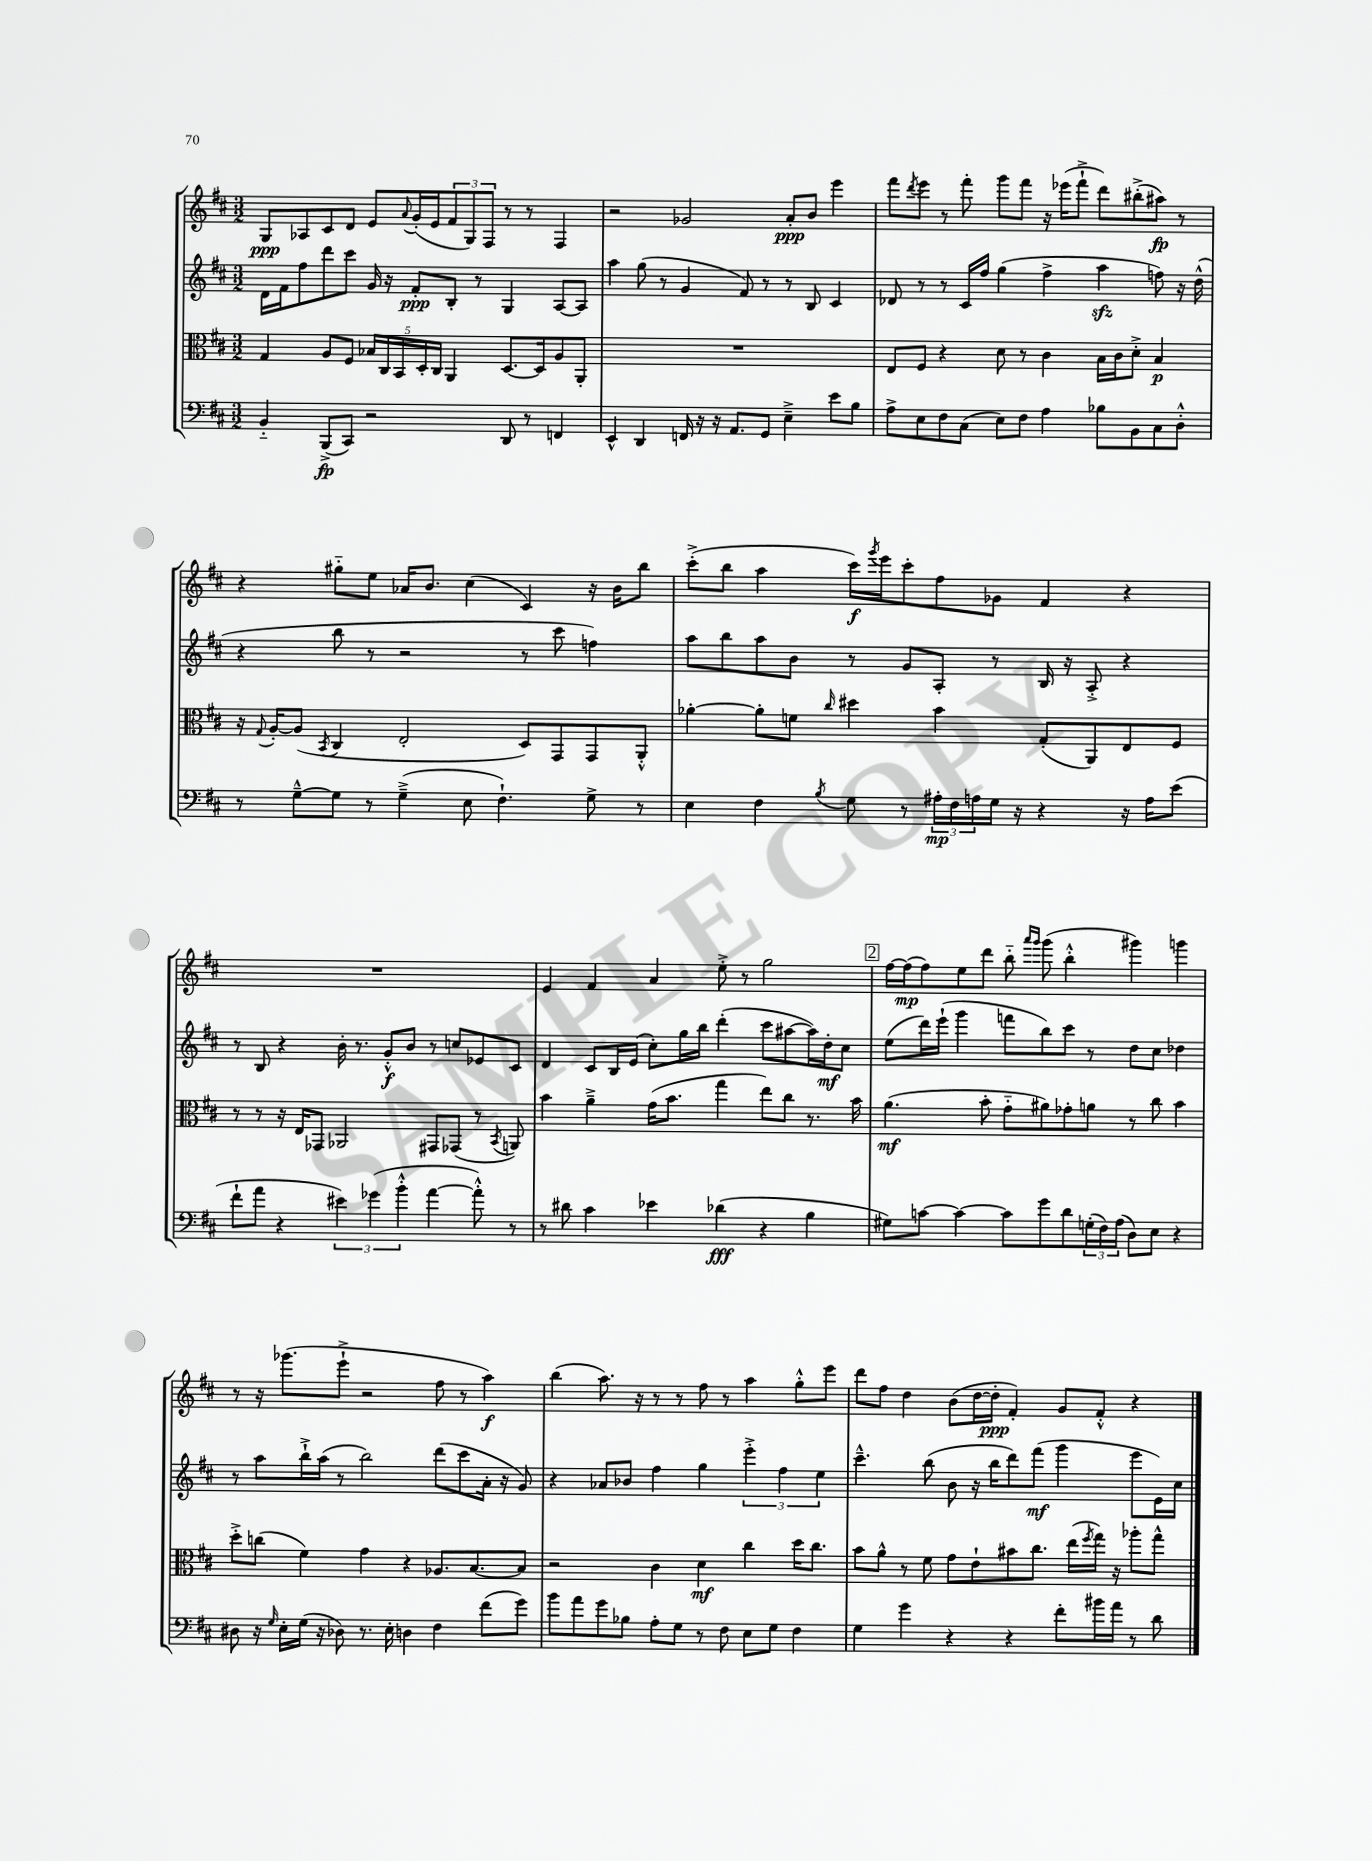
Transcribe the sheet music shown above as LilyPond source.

<<
\new StaffGroup <<
\new Staff = "s0" {
    \clef treble \key d \major \numericTimeSignature \time 3/2
    g8\ppp aes8 cis'8 d'8 e'8 \appoggiatura { a'8 } g'16-.( e'16 \tuplet 3/2 { fis'8 g8) fis8 } r8 r8 fis4 |
    r2 ges'2 a'8-.\ppp b'8 e'''4 |
    fis'''8 \acciaccatura { d'''8 } e'''8 r8 fis'''8-. g'''8 fis'''8 r16 ees'''16( fis'''8-!-> d'''8) bis''8-.->( ais''8\fp) r8 |
    r4 gis''8-_ e''8 aes'16 b'8. cis''4( cis'4) r16 b'16 b''8 |
    cis'''8-.->( b''8 a''4 cis'''16\f) \acciaccatura { g'''8 } e'''16 cis'''8-. fis''8 ges'8 fis'4 r4 |
    R1. |
    e'4 fis'4 a'4 e''8-.-> r8 g''2 |
    \mark \markup { \box "2" } fis''16~ fis''16\mp( fis''8) e''8 d'''8 b''8-_ \grace { a'''16 g'''16 } g'''8( b''4-.-^ gis'''4) g'''4 |
    r8 r16 ges'''8.( e'''8-!-> r2 fis''8 r8 a''4\f) |
    b''4( a''8.) r16 r8 r8 fis''8 r8 a''4 g''8-.-^ e'''8 |
    d'''8 fis''8 d''4 b'8( d''16~ d''16-.\ppp fis'4-.) g'8 fis'8-.-^ r4 \bar "|." |
}
\new Staff = "s1" {
    \clef treble \key d \major \numericTimeSignature \time 3/2
    d'16 fis'16 fis''8 d'''8 cis'''8 g'16 r16 fis'8-.\ppp b8-. r8 g4 a8~ a8 |
    a''4 g''8( r8 g'4 fis'8) r8 r8 b8 cis'4 |
    des'8 r8 r8 cis'16 fis''16 g''4( fis''4-> a''4\sfz f''8) r16 d''16-^( |
    r4 b''8 r8 r2 r8 cis'''8 f''4) |
    a''8 b''8 a''8 b'8 r8 g'8 a8-. r8 b16 r16 a8-.-> r4 |
    r8 b8 r4 b'16-. r8. g'8-.-^\f b'8 r8 c''8 ees'8 cis'8 |
    d'4 cis'8 b16 e'16( cis''8-.) g''16 b''16 d'''4-.( cis'''8 ais''8~ ais''16) d''16-.\mf cis''8 |
    \mark \markup { \box "2" } e''8( d'''16) e'''16-!( g'''4 f'''8 b''8) cis'''8 r8 d''8 cis''8 des''4 |
    r8 a''8 b''16-!-> a''16( r8 b''2) d'''8( cis'''8 a'16-. r16 g'8) |
    r4 aes'8 bes'8 fis''4 g''4 \tuplet 3/2 { e'''4-.-> fis''4 e''4 } |
    cis'''4.---^ b''8( b'8 r16 b''16 d'''8) fis'''8\mf( g'''4 e'''8 e'16) cis''16 \bar "|." |
}
\new Staff = "s2" {
    \clef alto \key d \major \numericTimeSignature \time 3/2
    g4 a8 fis8 \tuplet 5/4 { bes16 cis16 b,16 d16-. cis16 } a,4 d8.~ d16 a8 a,8-. |
    R1. |
    e8 fis8 r4 d'8 r8 cis'4 b16 cis'16 d'8-.-> b4\p |
    r16 \appoggiatura { g8 } a16~-. a8( \acciaccatura { b,8 } cis4 e2-. d8) g,8 g,8 a,8-.-^ |
    aes'4~-. aes'8-. f'8 \grace { cis''16 } dis''4 b'4 g8-.( a,8) e8 fis8 |
    r8 r8 r16 e16 ges,8 aes,2 gis,8 ges,8( r8 \acciaccatura { b,8 } a,8) |
    b'4 a'4---> g'16( b'8. g''4 e''8) cis''8 r8. b'16 |
    \mark \markup { \box "2" } a'4.\mf( b'8-. g'8-_ ais'8) ges'8-. a'8 r8 cis''8 b'4 |
    d''8-.-> c''8( fis'4) g'4 r4 aes8. b8.~ b8 |
    r2 cis'4 d'4\mf cis''4 d''16 cis''8. |
    b'8 a'8-^ r8 fis'8 g'8 e'8-! bis'8 cis''8. e''16( \acciaccatura { fis''8 } g''16) r16 aes''8-. g''8-^ \bar "|." |
}
\new Staff = "s3" {
    \clef bass \key d \major \numericTimeSignature \time 3/2
    b,4-_ b,,8->\fp( cis,8) r2 d,8 r8 f,4 |
    e,4-^ d,4 f,16 r16 r16 a,8. g,8 e4---> e'8 b8 |
    a8-> e8 fis8 cis8( e8) fis8 a4 bes8 b,8 cis8 d8-.-^ |
    r8 g8~---^ g8 r8 g4--->( e8 fis4.-!) g8-> r8 |
    e4 fis4 \acciaccatura { b8 } g8 r8 \tuplet 3/2 { ais16-.\mp fis16 a16 } g16 r16 r4 r16 a16 e'8( |
    fis'8-! a'8 r4 \tuplet 3/2 { eis'4) ges'4( b'4-.-^ } a'4~ a'8-.-^) r8 |
    r8 dis'8 cis'4 ees'4 des'4\fff( r4 b4 |
    \mark \markup { \box "2" } gis8) c'8~ c'4~ c'8 g'8 d'8 \tuplet 3/2 { g16-.( fis16) a16( } d8) e8 r4 |
    dis8 r16 \grace { g16 } e16-. g16( r16 des8) r8. e16-. d4 fis4 fis'8( g'8) |
    b'8 a'8 g'8 bes8 a8-. g8 r8 fis8 e8 g8 fis4 |
    g4 g'4 r4 r4 fis'8-. bis'16 a'16 r8 d'8 \bar "|." |
}
>>
>>
\layout { \context { \Score \remove "Bar_number_engraver" } }
